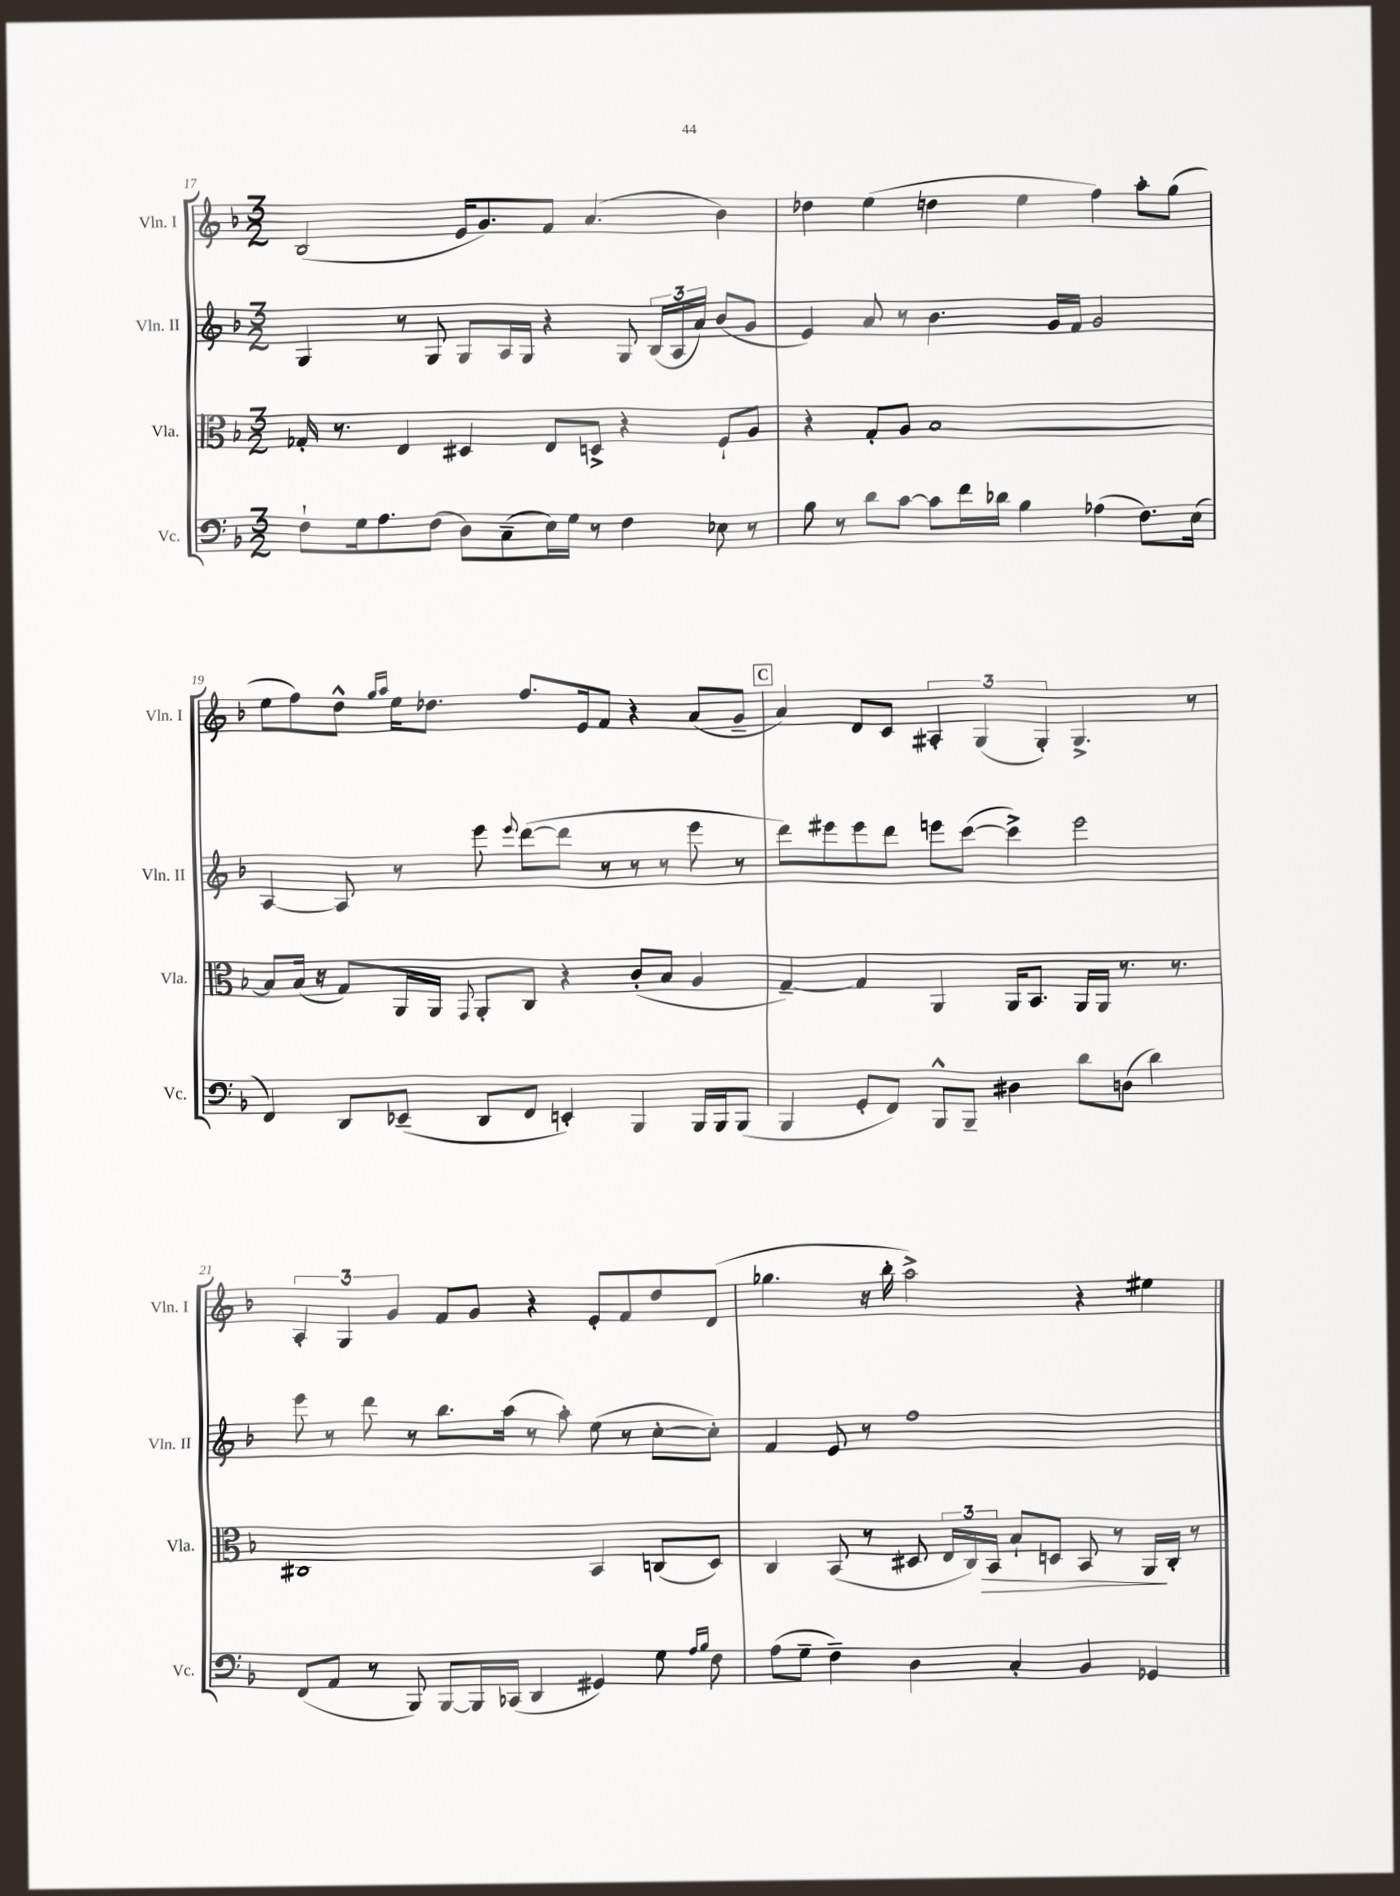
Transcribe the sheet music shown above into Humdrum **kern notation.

**kern	**kern	**kern	**kern
*staff4	*staff3	*staff2	*staff1
*clefF4	*clefC3	*clefG2	*clefG2
*k[b-]	*k[b-]	*k[b-]	*k[b-]
*M3/2	*M3/2	*M3/2	*M3/2
8F`	16G-'	4G	(2B-
.	8.r	.	.
16G	.	.	.
8.A	.	.	.
.	4E	8r	.
(8F	.	8G	.
8D)	4D#	8G	16e
.	.	.	8.g)
(8C~	.	16A	.
.	.	16G	.
16E)	8E	4r	8f
16G	.	.	.
8r	8D^	.	(4.a
4F	4r	8G	.
.	.	(24B-	.
.	.	24A	.
.	.	24a)	.
8E-	8F`	(8b-	4b-)
8r	8A	8g	.
=	=	=	=
8B-	4r	4e)	4dd-
8r	.	.	.
8d	8G'	8a	(4ee
[8c	8A	8r	.
8c]	[1B-	4.b-	4dd
16f	.	.	.
16d-	.	.	.
4B-	.	.	4ee
.	.	16g	.
.	.	16f	.
(4A-	.	2g	4ff)
8.F)	.	.	8aa'
.	.	.	(8gg
(16E	.	.	.
=	=	=	=
4FF)	8B-]	[4A	8ee
.	(16B-	.	8ff)
.	16r	.	.
8DD	8G)	8A]	8dd^^
.	.	.	16qqgg
.	.	.	16qqaa
(8EE-~	16AA	8r	16ee
.	16AA	.	8.dd-
.	8qqGG	.	.
8DD	8AA'	8eee	.
.	.	8qqeee	.
8FF	8C	([8ddd	8.ff
4EE')	4r	8ddd]	.
.	.	.	16e
.	.	8r	8f
4BBB-	(8c'	8r	4r
.	8B-	8r	.
16BBB-	4A	8eee	(8a
16BBB-	.	.	.
(8BBB-	.	8r	8g~
=	=	=	=
4BBB-	[4G~)	8ddd)	4a)
.	.	8eee#	.
8GG'	4G]	8eee#	8d
8FF)	.	8ddd	8c
8BBB-^^	4AA	8eee	6A#'
8BBB-~	.	([8ccc	.
.	.	.	(6G
4D#	16AA	4ccc^])	.
.	8.BB-	.	.
.	.	.	6G')
8d	16AA	2eee	4.G^
.	16AA	.	.
(8D	8.r	.	.
4d)	.	.	.
.	8.r	.	.
.	.	.	8r
=	=	=	=
(8FF	1C#	8eee	6A'
8AA	.	8r	.
.	.	.	6G
8r	.	8ddd	.
.	.	.	6g
8BBB-)	.	8r	.
[8BBB-	.	8.bb-	8f
16BBB-]	.	.	8g
(16CC-	.	(16aa	.
4DD	.	8r	4r
.	.	8aa')	.
4GG#)	4BB-	(8ee	8e'
.	.	8r	8f
8G	(8C	[8cc'	8dd
16qqA	.	.	.
16qqB-	.	.	.
8F	8D)	8cc'])	(8d
=	=	=	=
(8A	4C	4f	4.gg-
8G~	.	.	.
4F~)	(8BB-	8e	.
.	8r	8r	16r
.	.	.	16bb-'
4D	8D#	1ff	2aa^)
.	24E	.	.
.	24C)	.	.
.	24BB-	.	.
4C'	8B-`	.	.
.	8D	.	.
4BB-	8BB-	.	4r
.	8r	.	.
4GG-	16AA	.	4ee#
.	16C'	.	.
.	8r	.	.
==	==	==	==
*-	*-	*-	*-
